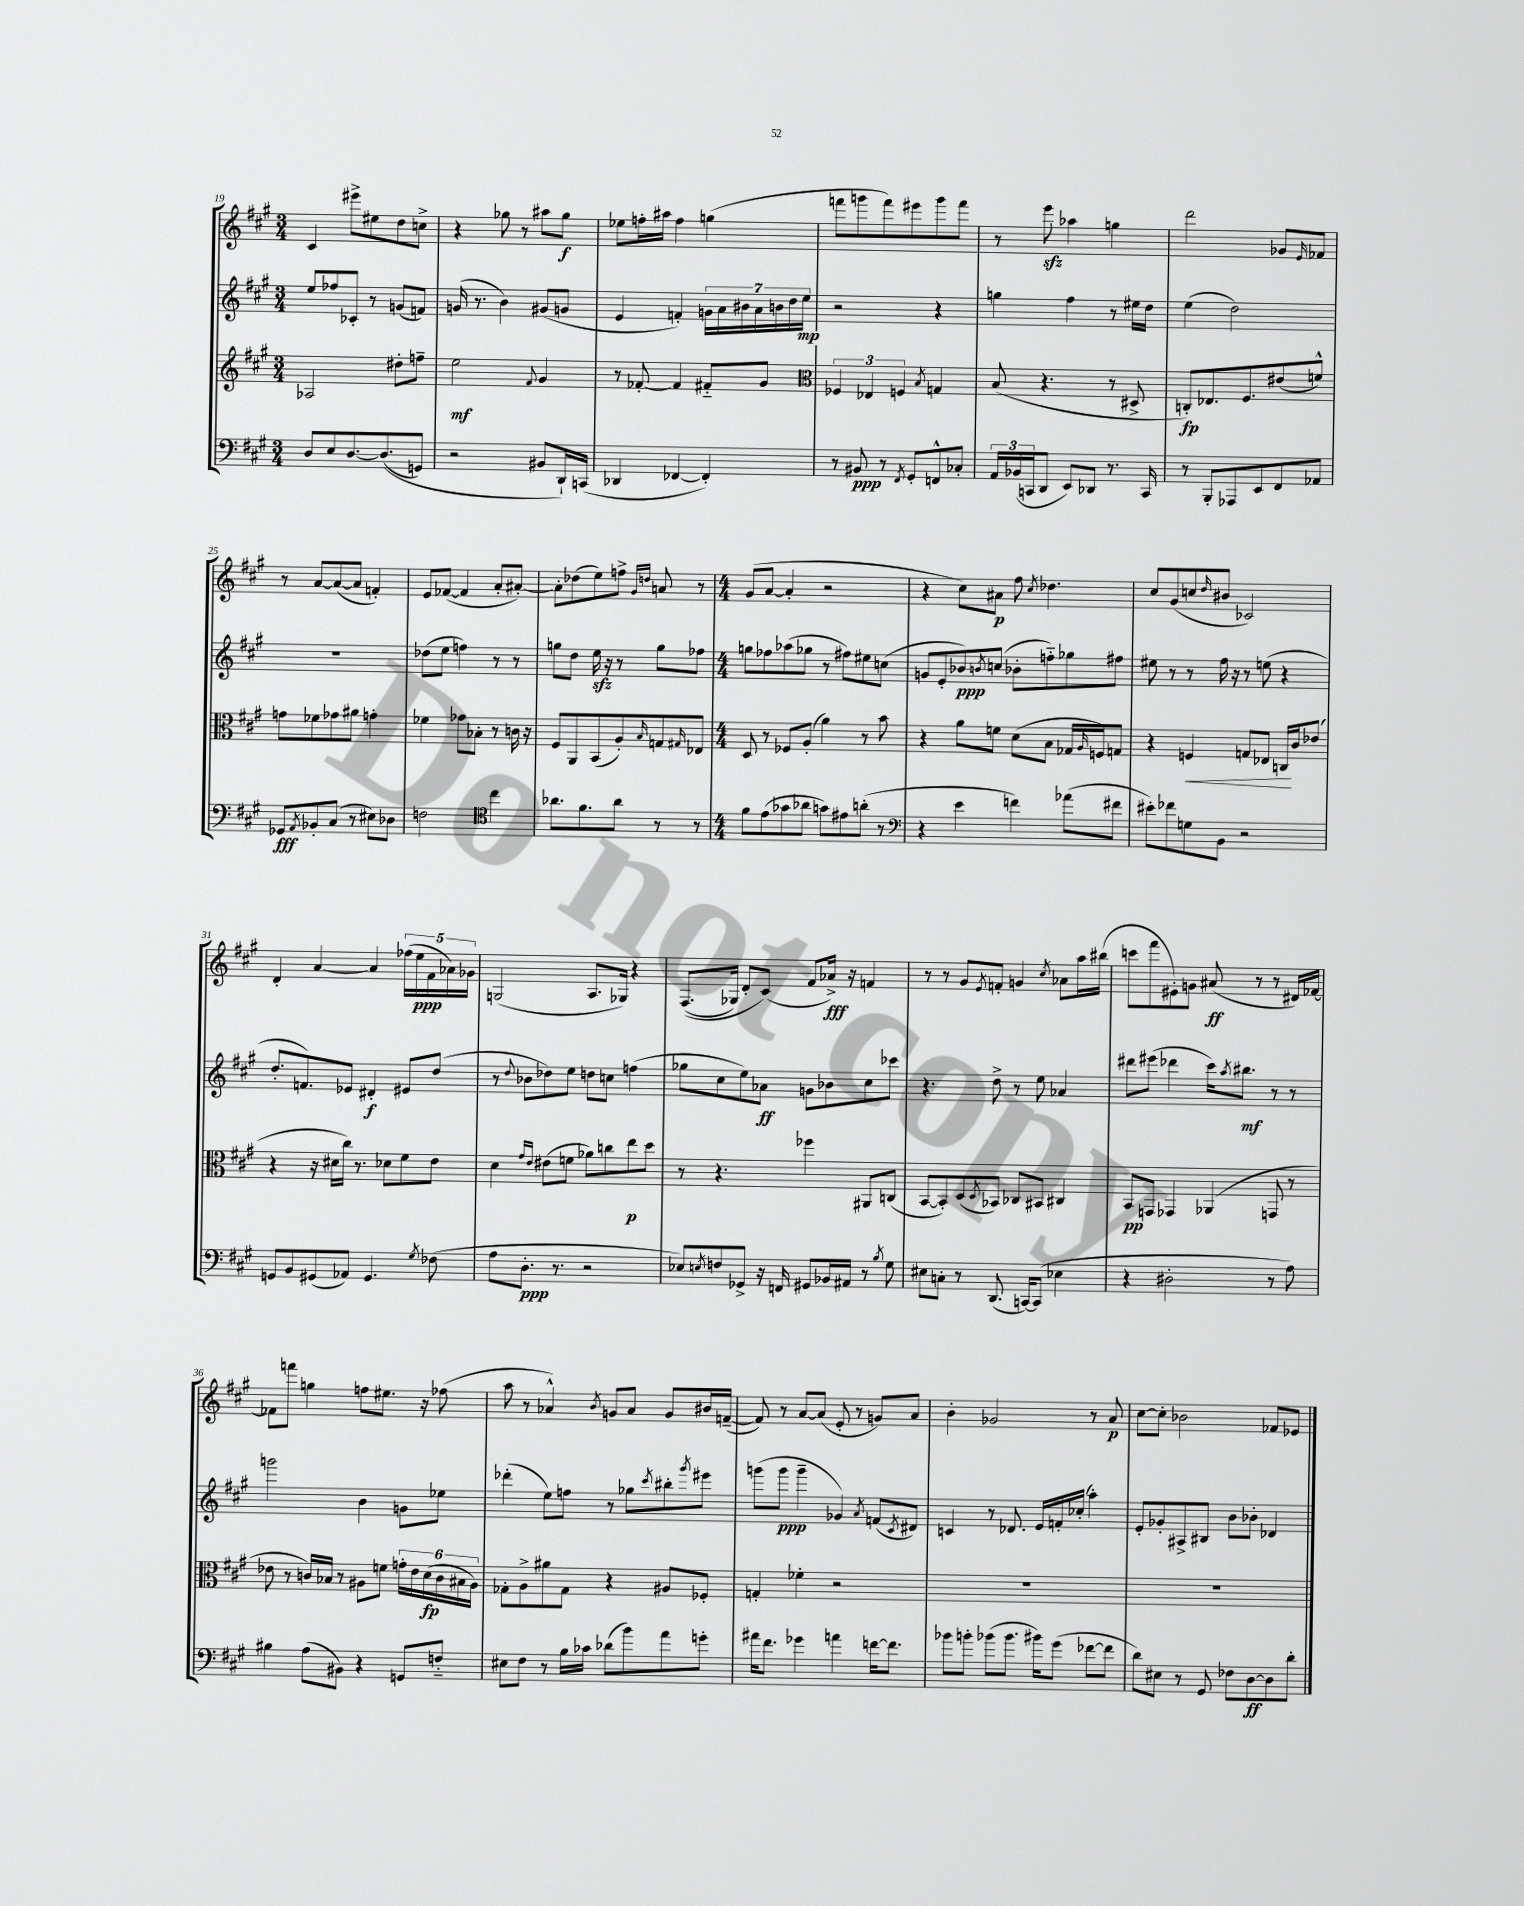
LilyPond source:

<<
\new StaffGroup <<
\new Staff = "s0" {
    \clef treble \key a \major \numericTimeSignature \time 3/4
    cis'4 eis'''8-> eis''8 d''8 c''8-> |
    r4 ges''8 r8 ais''8 ges''8\f |
    ees''8 f''16-. ais''16 f''4 g''4( |
    f'''8 g'''8 f'''8) eis'''8 g'''8 f'''8 |
    r8 e'''8\sfz aes''4 g''4 |
    d'''2 ges'8 \grace { e'16 } fes'8 |
    r8 a'8~ a'8~( a'8 f'4-.) |
    e'8 fes'8~( fes'4 a'8-. ais'8~-.) |
    ais'8-. des''8( e''8) f''8-> \grace { gis'16 d''16 } a'8 r8 |
    \numericTimeSignature \time 4/4 gis'8( a'8~ a'4-. r2 |
    r4 cis''8) ais'8\p fis''8 \acciaccatura { cis''8 } des''4. |
    cis''8 gis'8( c''8 \grace { d''16 } bis'8 ces'2) |
    d'4-. a'4~ a'4 \tuplet 5/4 { fes''16( e''16\ppp fis'16 aes'16) ges'16 } |
    g2( a8. ges16) r4 |
    fis8.(\( ges16) d'8-. cis'8(\) fis'8 aes'16->\fff) r16 f'4 |
    r8 r8 gis'8 \acciaccatura { e'8 } f'8-. g'4 \acciaccatura { cis''8 } aes'8 a''16 bis''16( |
    c'''8 fis'''8 eis'8-.) g'8 ais'8\ff( r8 r8 dis'16) fes'16~ |
    fes'8 f'''8 g''4 f''8 eis''8. r16 fes''8( |
    a''8 r8 aes'4-^) \acciaccatura { b'8 } g'8 aes'8 g'8 bis'16 f'16~--( |
    f'8) r8 a'8~ a'8( e'8-. r8 g'8) a'8 |
    b'4-. ges'2 r8 a'8\p |
    cis''8~ cis''8-. bes'2 fes'8 ees'8 \bar "|." |
}
\new Staff = "s1" {
    \clef treble \key a \major \numericTimeSignature \time 3/4
    e''8 fes''8 ces'8-. r8 g'8( f'8) |
    g'16( r8. b'4) gis'8( g'8 |
    e'4 f'4-.) \tuplet 7/4 { g'16 a'16 bis'16 a'16 b'16 d''16 e''16\mp } |
    r2 r4 |
    g''4 fis''4 r8 eis''16 d''16 |
    e''4( d''2) |
    R2. |
    des''8( e''8 f''4) r8 r8 |
    g''8 d''8 e''16\sfz r16 r8 g''8 fes''8 |
    \numericTimeSignature \time 4/4 g''8 fes''8 aes''8( ges''8 r8 fis''8) eis''8 c''8( |
    g'8 e'8-. bes'8\ppp) \acciaccatura { b'8 } c''8( bes'8-. f''8-_) ges''8 fis''8 |
    eis''8 r8 r8 fis''16 r16 r8 e''8( r4 |
    d''8.-. f'8.) ees'8 dis'4-.\f eis'8 d''8( |
    r8 \appoggiatura { d''8 } bes'8 des''8) e''8 d''8 c''8 f''4( |
    ges''8 cis''8 e''8) aes'8\ff g'8 bes'8 cis''8 ces'''8 |
    r4. d''8-> r8 e''8 aes'4 |
    dis'''8 eis'''8( des'''4 cis'''16) \acciaccatura { a''8 } bis''8.\mf r8 r8 |
    g'''2 b'4 g'8 ees''8 |
    des'''4-.( e''8) f''8 r8 ges''8 \acciaccatura { cis'''8 } bis''8-. \acciaccatura { gis'''8 } eis'''8 |
    g'''8( g'''8\ppp g'''4-- ges'4) \acciaccatura { a'8 } f'8( \acciaccatura { cis'8 } dis'8) |
    c'4 r8 des'8. e'16 f'16-. ces''16-.( a''4-.) |
    e'8-. ges'8-. ais8-> bis8 b'8 bes'8-. des'4 \bar "|." |
}
\new Staff = "s2" {
    \clef treble \key a \major \numericTimeSignature \time 3/4
    aes2 dis''8-. f''8-- |
    e''2\mf \appoggiatura { fis'8 } gis'4 |
    r8 fes'8~-. fes'4 fis'8-_ gis'8 |
    \clef alto \tuplet 3/2 { fes4 ees4 f4 } \acciaccatura { b8 } g4 |
    b8( r4. r8 dis8-> |
    c8-.\fp) ees8. fis8. eis'8( f'8-^) |
    g'8 fes'8 ges'8 ais'8 g'4-. |
    fes'4 ges'8 bes8-. r8 c'16 r16 |
    fis8 a,8 b,8( a8-.) \grace { b16 } g8 \grace { gis16 } ees8 |
    \numericTimeSignature \time 4/4 d8 r8 fes8 a8-.( a'4) r8 b'8 |
    r4 a'8 f'8 d'8( b8 ges16 \grace { a16 } f16) g8 |
    r4 f4\< g8 ees8 c16\! cis'16 ees'8( |
    r4 r16 dis'16 cis''16) r8. des'8 fis'8 e'8 |
    d'4 \grace { gis'16 e'16 } eis'8( f'8 aes'8) c''8 e''8\p d''8 |
    r8 r4. fes''4 ais,8 c8( |
    b,8~ b,8-.) d8( \acciaccatura { d8 } bes,8) ces8 bis,8 cis4 |
    b,8\pp g,8 ges,4 aes,4( g,8 r8 |
    ees'8 r8 c'16) bes16 r8 ais8 f'8 \tuplet 6/4 { g'16-. ees'16 d'16\fp( c'16 bis16 ais16) } |
    ges8-. a8-> ais'8 ges8 r4 ais8 fes8-. |
    g4-. fes'4-. r2 |
    R1 |
    R1 \bar "|." |
}
\new Staff = "s3" {
    \clef bass \key a \major \numericTimeSignature \time 3/4
    d8 e8 d8.~ d8.(\( g,8) |
    r2 bis,8 d,16-!\) c,16( |
    des,4 fes,4~ fes,4-.) |
    r8 bis,8\ppp r8 \acciaccatura { fis,8 } gis,8-. f,8-^ ces8-. |
    \tuplet 3/2 { a,16 bes,16( c,16 } d,8 e,8) des,8 r8. c,16 |
    r8 b,,8-. aes,,8 e,8 fis,8 aes,8 |
    ges,8\fff \acciaccatura { a,8 } bes,8-. cis8( r8 eis8) des8 |
    f2 \clef tenor cis''4 |
    aes'8. fis'8. aes'8 r8 r8 |
    \numericTimeSignature \time 4/4 fis'8 e'8( ges'8 aes'8 g'8) eis'8 a'8-.( r8 |
    \clef bass r4 e'4 f'4) aes'8( fis'8 |
    eis'8-.) fes'8 g8 b,8 r2 |
    g,8 b,8 gis,8( aes,8) gis,4. \acciaccatura { gis8 } fes8( |
    a8 d8.-.\ppp r8. r2 |
    ees8) \acciaccatura { e8 } f8 ges,8-> r16 f,16 gis,8 bes,16 ais,16 r8 \acciaccatura { b8 } gis8 |
    eis8 c8-. r8 d,8.( c,16~) c,8( ees4 |
    r4 dis2-. r8 a8) |
    bis4 a8( bis,8) r4 g,8 f8-_ |
    eis8 fis8 r8 b16 ces'16 des'8( b'8) a'8 g'8-. |
    ais'16 fis'8. ges'4 a'4 f'16~ f'8. |
    bes'8 b'8-. bes'8( bes'8. bis'16) gis'8( fes'8~ fes'8 |
    d'8) eis8 r8 gis,8 fes8 d8~\ff d8 d'8-. \bar "|." |
}
>>
>>
\layout { \context { \Score currentBarNumber = #19 } }
